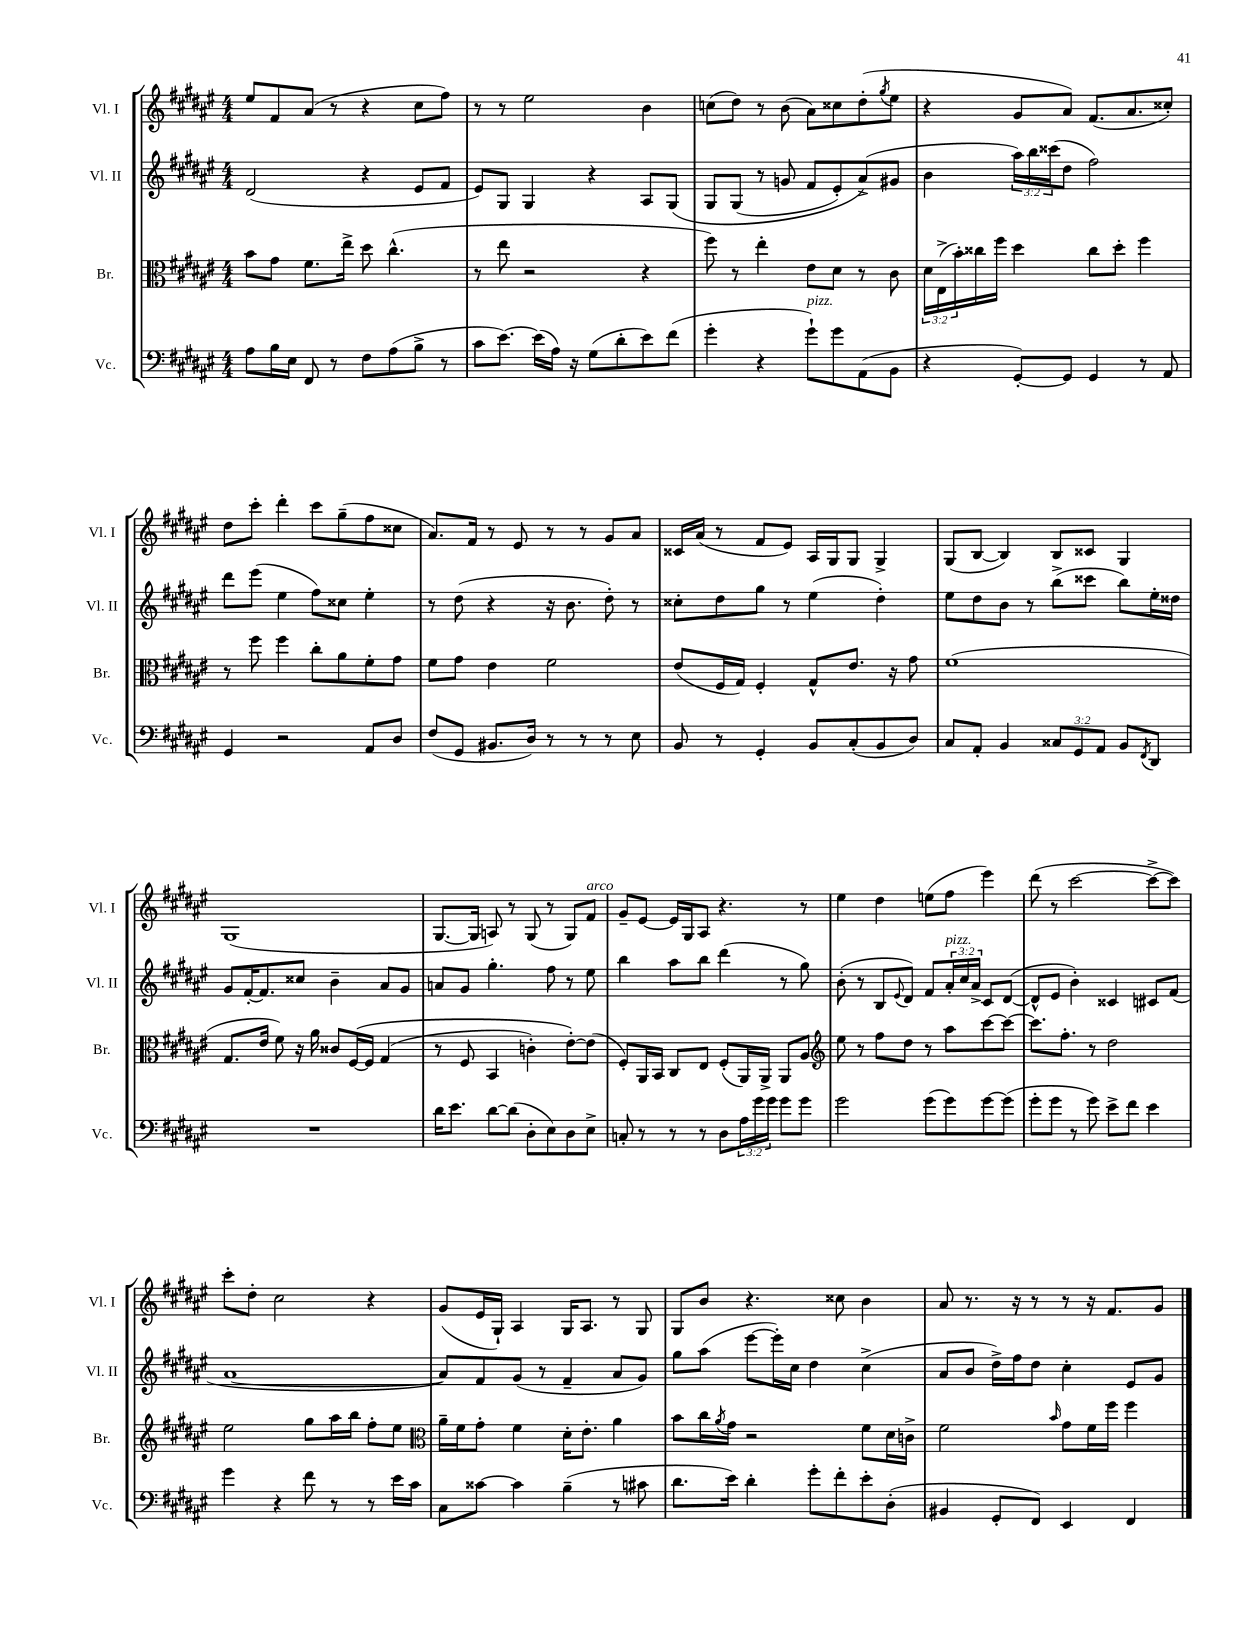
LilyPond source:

<<
\new StaffGroup <<
\new Staff = "s0" \with { instrumentName = "Vl. I" shortInstrumentName = "Vl. I" } {
    \clef treble \key fis \major \numericTimeSignature \time 4/4
    eis''8 fis'8 ais'8( r8 r4 cis''8 fis''8) |
    r8 r8 eis''2 b'4 |
    c''8( dis''8) r8 b'8( ais'8) cisis''8 dis''8-.( \acciaccatura { gis''8 } eis''8 |
    r4 gis'8 ais'8) fis'8.( ais'8. cisis''8-.) |
    dis''8 cis'''8-. dis'''4-. cis'''8 gis''8--( fis''8 cisis''8 |
    ais'8.) fis'16 r8 eis'8 r8 r8 gis'8 ais'8 |
    cisis'16 ais'16( r8 fis'8 eis'8) ais16 gis16 gis8 gis4-> |
    gis8( b8~ b4) b8 cisis'8 gis4 |
    gis1( |
    gis8.~ gis16 a8) r8 gis8( r8 gis8) fis'8^\markup { \italic "arco" } |
    gis'8-- eis'8~ eis'16 gis16 ais8 r4. r8 |
    eis''4 dis''4 e''8( fis''8 eis'''4) |
    dis'''8( r8 cis'''2~ cis'''8~-> cis'''8) |
    cis'''8-. dis''8-. cis''2 r4 |
    gis'8( eis'16 gis16-!) ais4 gis16 ais8. r8 gis8 |
    gis8 b'8 r4. cisis''8 b'4 |
    ais'8 r8. r16 r8 r8 r16 fis'8. gis'8 \bar "|." |
}
\new Staff = "s1" \with { instrumentName = "Vl. II" shortInstrumentName = "Vl. II" } {
    \clef treble \key fis \major \numericTimeSignature \time 4/4 \override Staff.TupletNumber.text = #tuplet-number::calc-fraction-text
    dis'2( r4 eis'8 fis'8 |
    eis'8) gis8 gis4 r4 ais8 gis8\( |
    gis8 gis8( r8 g'8 fis'8 eis'8-.) ais'8->(\) gis'8 |
    b'4 \tuplet 3/2 { ais''16) b''16 cisis'''16( } dis''8 fis''2) |
    dis'''8 eis'''8( eis''4 fis''8) cisis''8 eis''4-. |
    r8 dis''8( r4 r16 b'8. dis''8-.) r8 |
    cisis''8-. dis''8 gis''8 r8 eis''4( dis''4-.) |
    eis''8 dis''8 b'8 r8 b''8->( cisis'''8 b''8) eis''16-. disis''16 |
    gis'8 fis'16~-. fis'8. cisis''8 b'4-- ais'8 gis'8 |
    a'8 gis'8 gis''4.-. fis''8 r8 eis''8 |
    b''4 ais''8 b''8 dis'''4( r8 gis''8) |
    b'8-.( r8 b8 \appoggiatura { eis'8 } dis'8) fis'8 \tuplet 3/2 { ais'16-.^\markup { \italic "pizz." } cis''16 ais'16-> } cis'8 dis'8~( |
    dis'8-^ eis'8 b'4-.) cisis'4 cis'8 fis'8( |
    ais'1~ |
    ais'8) fis'8 gis'8( r8 fis'4-- ais'8 gis'8) |
    gis''8 ais''8( eis'''8~ eis'''16-.) cis''16 dis''4 cis''4->( |
    ais'8 b'8 dis''16->) fis''16 dis''8 cis''4-. eis'8 gis'8 \bar "|." |
}
\new Staff = "s2" \with { instrumentName = "Br." shortInstrumentName = "Br." } {
    \clef alto \key fis \major \numericTimeSignature \time 4/4 \override Staff.TupletNumber.text = #tuplet-number::calc-fraction-text
    b'8 gis'8 fis'8. eis''16-> dis''8 cis''4.-^( |
    r8 eis''8 r2 r4 |
    fis''8) r8 eis''4-. eis'8 dis'8 r8 cis'8 |
    \tuplet 3/2 { dis'16 eis16->( b'16-.) } cisis''16 fis''16 dis''4 cisis''8 dis''8-. fis''4 |
    r8 fis''8 fis''4 cis''8-. ais'8 fis'8-. gis'8 |
    fis'8 gis'8 eis'4 fis'2 |
    eis'8( fis16 gis16) fis4-. gis8-^ eis'8. r16 gis'8 |
    fis'1( |
    gis8. eis'16 fis'8) r16 ais'16 cisis'8 fis16~\( fis16 gis4( |
    r8 fis8 b,4 c'4-.) eis'8~-.\) eis'8( |
    fis8-.) ais,16 b,16 cis8 eis8 fis8-.( ais,16) ais,16-> ais,8 ais8 |
    \clef treble eis''8 r8 fis''8 dis''8 r8 ais''8 cis'''8~ cis'''8~ |
    cis'''8. fis''8.-. r8 dis''2 |
    eis''2 gis''8 ais''16 b''16 fis''8-. eis''8 |
    \clef alto ais'16-- fis'16 gis'8-. fis'4 dis'16-. eis'8.-. ais'4 |
    b'8 cis''16 \acciaccatura { ais'8 } gis'16 r2 fis'8 dis'16 c'16-> |
    fis'2 \grace { b'16 } gis'8 fis'16 fis''16 fis''4 \bar "|." |
}
\new Staff = "s3" \with { instrumentName = "Vc." shortInstrumentName = "Vc." } {
    \clef bass \key fis \major \numericTimeSignature \time 4/4 \override Staff.TupletNumber.text = #tuplet-number::calc-fraction-text
    ais8 b16 eis16 fis,8 r8 fis8 ais8( b8-> r8 |
    cis'8 eis'8.~) eis'16( ais16) r16 gis8( dis'8-. eis'8) fis'8( |
    gis'4-. r4 gis'8-!^\markup { \italic "pizz." }) gis'8 ais,8( b,8 |
    r4 gis,8~-.) gis,8 gis,4 r8 ais,8 |
    gis,4 r2 ais,8 dis8 |
    fis8( gis,8 bis,8. dis16) r8 r8 r8 eis8 |
    b,8 r8 gis,4-. b,8 cis8-.( b,8 dis8) |
    cis8 ais,8-. b,4 \tuplet 3/2 { cisis8 gis,8 ais,8 } b,8 \acciaccatura { fis,8 } dis,8 |
    R1 |
    dis'16 eis'8. dis'8~ dis'8( dis8-. eis8) dis8 eis8-> |
    c8-. r8 r8 r8 dis8 \tuplet 3/2 { ais16 gis'16 gis'16 } gis'8 gis'8 |
    gis'2 gis'8( gis'8) gis'8~ gis'8( |
    gis'8-. gis'8 r8 gis'8) eis'8-> fis'8 eis'4 |
    gis'4 r4 fis'8 r8 r8 eis'16 cis'16 |
    cis8 cisis'8~ cisis'4 b4--( r8 cis'8 |
    dis'8. eis'16) dis'4-. gis'8-. fis'8-. eis'8-. dis8-.( |
    bis,4 gis,8-. fis,8) eis,4 fis,4 \bar "|." |
}
>>
>>
\layout { \context { \Score \remove "Bar_number_engraver" } }
